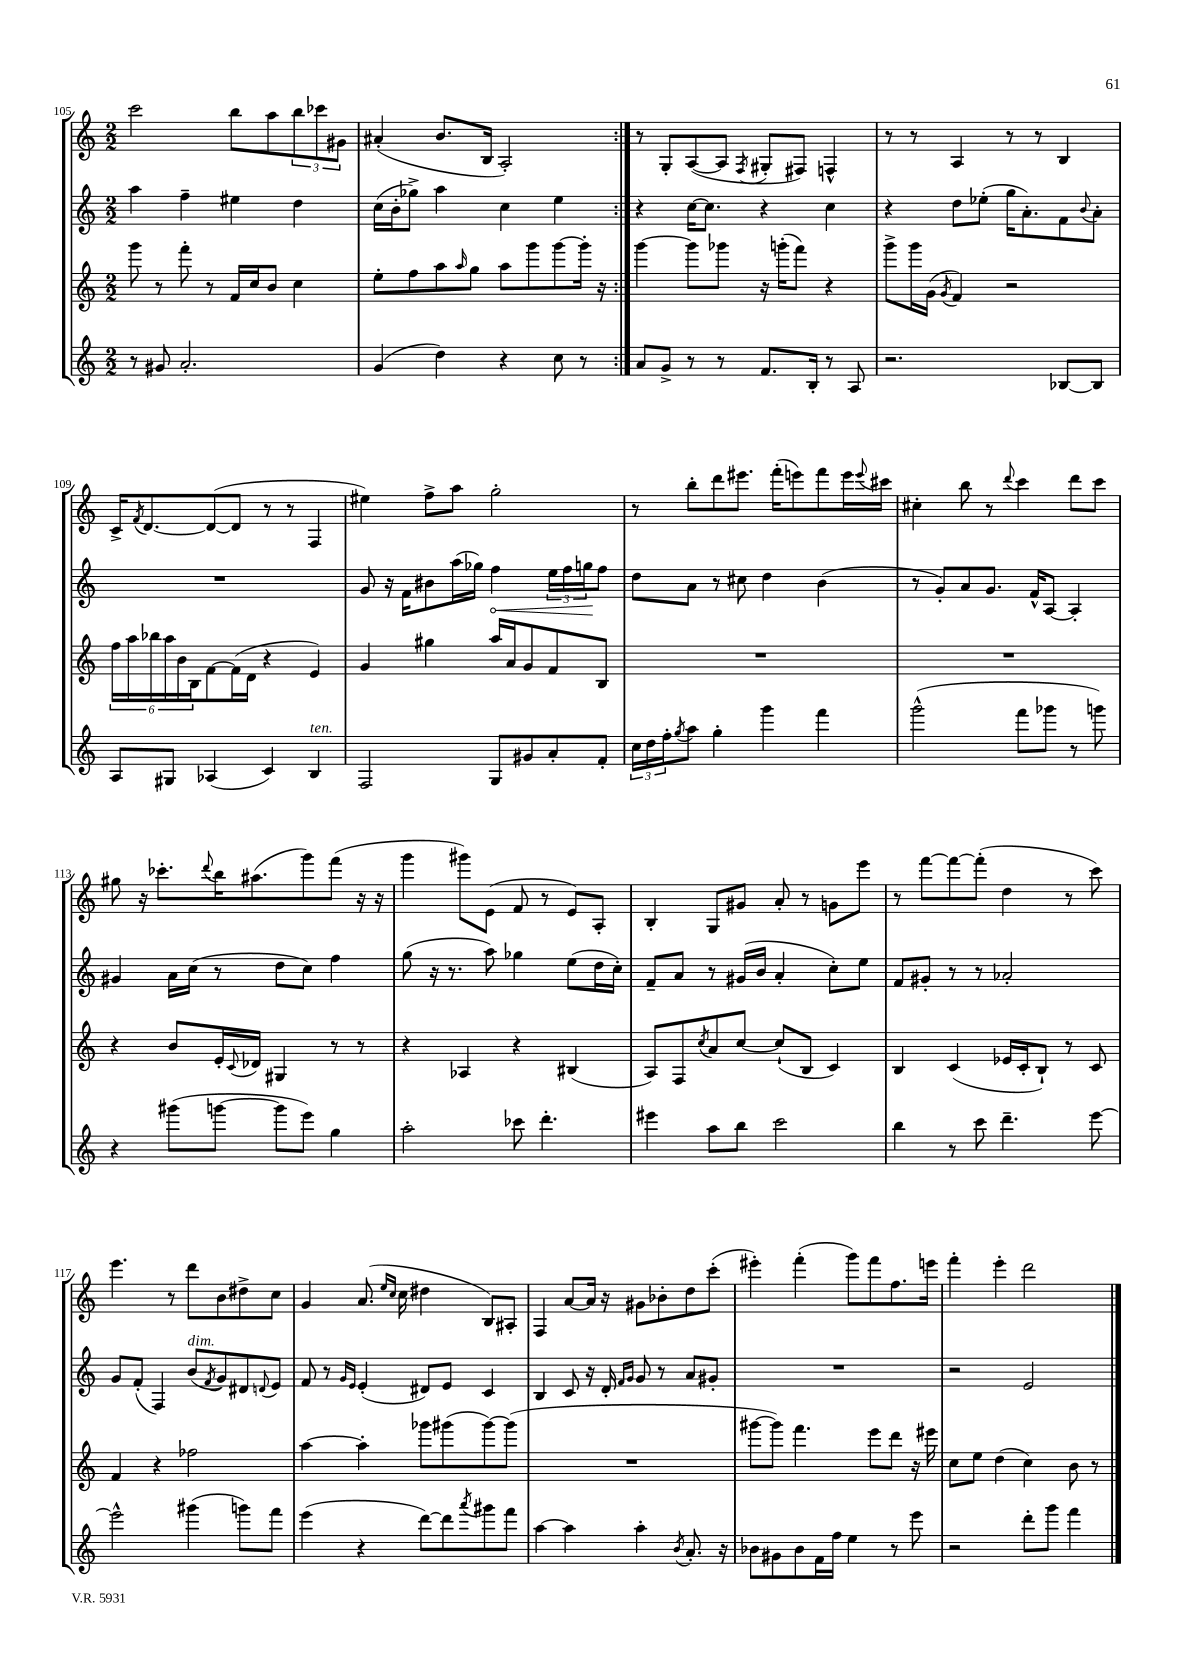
<<
\new StaffGroup <<
\new Staff = "s0" {
    \clef treble \key c \major \numericTimeSignature \time 2/2
    \repeat volta 2 { c'''2 b''8 a''8 \tuplet 3/2 { b''8 ces'''8 gis'8 } |
    ais'4-.( b'8. b16 a2-.) | }
    r8 g8-. a8~( a8 \acciaccatura { f8 } gis8-. fis8) f4-^ |
    r8 r8 a4 r8 r8 b4 |
    c'16-> \acciaccatura { f'8 } d'8.~ d'8~( d'8 r8 r8 f4 |
    eis''4) f''8-> a''8 g''2-. |
    r8 b''8-. d'''8 eis'''8. f'''16-.( e'''8) f'''8 e'''16 \appoggiatura { e'''8 } cis'''16 |
    cis''4-. b''8 r8 \appoggiatura { d'''8 } c'''4 d'''8 c'''8 |
    gis''8 r16 ces'''8.-. \appoggiatura { d'''8 } b''16 ais''8.( g'''8) f'''8( r16 r16 |
    g'''4 gis'''8) e'8( f'8 r8 e'8) a8-. |
    b4-. g8 gis'8 a'8-. r8 g'8 e'''8 |
    r8 f'''8~ f'''8~ f'''8-.( d''4 r8 c'''8) |
    e'''4. r8 d'''8 b'8 dis''8-> c''8 |
    g'4 a'8.( \grace { e''16 c''16 } c''16 dis''4 b8) ais8-. |
    f4 a'8~ a'16 r16 gis'8 bes'8-. d''8 c'''8-.( |
    eis'''4-.) f'''4-.( g'''8) f'''8 f''8. e'''16 |
    f'''4-. e'''4-. d'''2 \bar "|." |
}
\new Staff = "s1" {
    \clef treble \key c \major \numericTimeSignature \time 2/2
    \repeat volta 2 { a''4 f''4-- eis''4 d''4 |
    c''16( b'16-. ges''8->) a''4 c''4 e''4 | }
    r4 c''16~ c''8. r4 c''4 |
    r4 d''8 ees''8-.( g''16 a'8.-.) f'8 \appoggiatura { b'8 } a'8-. |
    R1 |
    g'8 r16 f'16 bis'8 a''16( ges''16) \once \override Hairpin.circled-tip = ##t f''4\< \tuplet 3/2 { e''16 f''16 g''16\! } f''8 |
    d''8 a'8 r8 cis''8 d''4 b'4( |
    r8 g'8-.) a'8 g'8. f'16-^ a8~ a4-. |
    gis'4 a'16 c''16( r8 d''8 c''8) f''4 |
    g''8( r16 r8. a''8) ges''4 e''8( d''16 c''16-.) |
    f'8-- a'8 r8 gis'16( b'16 a'4-. c''8-.) e''8 |
    f'8 gis'8-. r8 r8 aes'2-. |
    g'8 f'8-.( f4) b'8^\markup { \italic "dim." }( \acciaccatura { f'8 } g'8) dis'8 \appoggiatura { d'8 } e'8 |
    f'8 r8 \grace { g'16 e'16 } e'4-.( dis'8) e'8 c'4 |
    b4 c'8 r16 d'16-. \grace { f'16 g'16 } g'8 r8 a'8 gis'8-. |
    R1 |
    r2 e'2 \bar "|." |
}
\new Staff = "s2" {
    \clef treble \key c \major \numericTimeSignature \time 2/2
    \repeat volta 2 { g'''8 r8 f'''8-. r8 f'16 c''16 b'8 c''4 |
    e''8-. f''8 a''8 \grace { a''16 } g''8 a''8 g'''8 g'''8~ g'''16-. r16 | }
    g'''4~ g'''8 ges'''8 r16 g'''16-.( f'''8) r4 |
    g'''8-> g'''16 g'16( \acciaccatura { g'8 } f'4) r2 |
    \tuplet 6/4 { f''16 a''16 bes''16 a''16 b'16 b16 } f'8~ f'16( d'16 r4 e'4) |
    g'4 gis''4 a''16 a'16 g'8 f'8 b8 |
    R1 |
    R1 |
    r4 b'8 e'16-. \appoggiatura { c'8 } des'16 gis4 r8 r8 |
    r4 aes4 r4 bis4( |
    a8) f8 \acciaccatura { c''8 } a'8 c''8~ c''8-!( b8 c'4) |
    b4 c'4( ees'16 c'16-. b8-!) r8 c'8 |
    f'4 r4 fes''2 |
    a''4~ a''4-. ges'''8 gis'''8( gis'''8~) gis'''8( |
    R1 |
    gis'''8~ gis'''8) f'''4. e'''8 d'''8 r16 eis'''16 |
    c''8 e''8 d''4( c''4) b'8 r8 \bar "|." |
}
\new Staff = "s3" {
    \clef treble \key c \major \numericTimeSignature \time 2/2
    \repeat volta 2 { r8 gis'8 a'2.-. |
    g'4( d''4) r4 c''8 r8 | }
    a'8 g'8-> r8 r8 f'8. b16-. r8 a8 |
    r2. bes8~ bes8 |
    a8 gis8 aes4( c'4) b4^\markup { \italic "ten." } |
    f2 g8 gis'8 a'8-. f'8-. |
    \tuplet 3/2 { c''16 d''16 f''16-. } \acciaccatura { g''8 } a''8 g''4-. g'''4 f'''4 |
    g'''2-^( f'''8 ges'''8 r8 g'''8) |
    r4 gis'''8( g'''8~ g'''8 e'''8) g''4 |
    a''2-. ces'''8 d'''4.-. |
    eis'''4 a''8 b''8 c'''2 |
    b''4 r8 c'''8 d'''4.-- e'''8~ |
    e'''2-^ gis'''4( g'''8) f'''8 |
    e'''4( r4 d'''8~) d'''8 \acciaccatura { a'''8 } gis'''8 f'''8 |
    a''4~ a''4 a''4-. \acciaccatura { b'8 } a'8.-. r16 |
    bes'8 gis'8 bes'8 f'16 f''16 e''4 r8 e'''8 |
    r2 d'''8-. g'''8 f'''4 \bar "|." |
}
>>
>>
\layout { \context { \Score currentBarNumber = #105 } }
